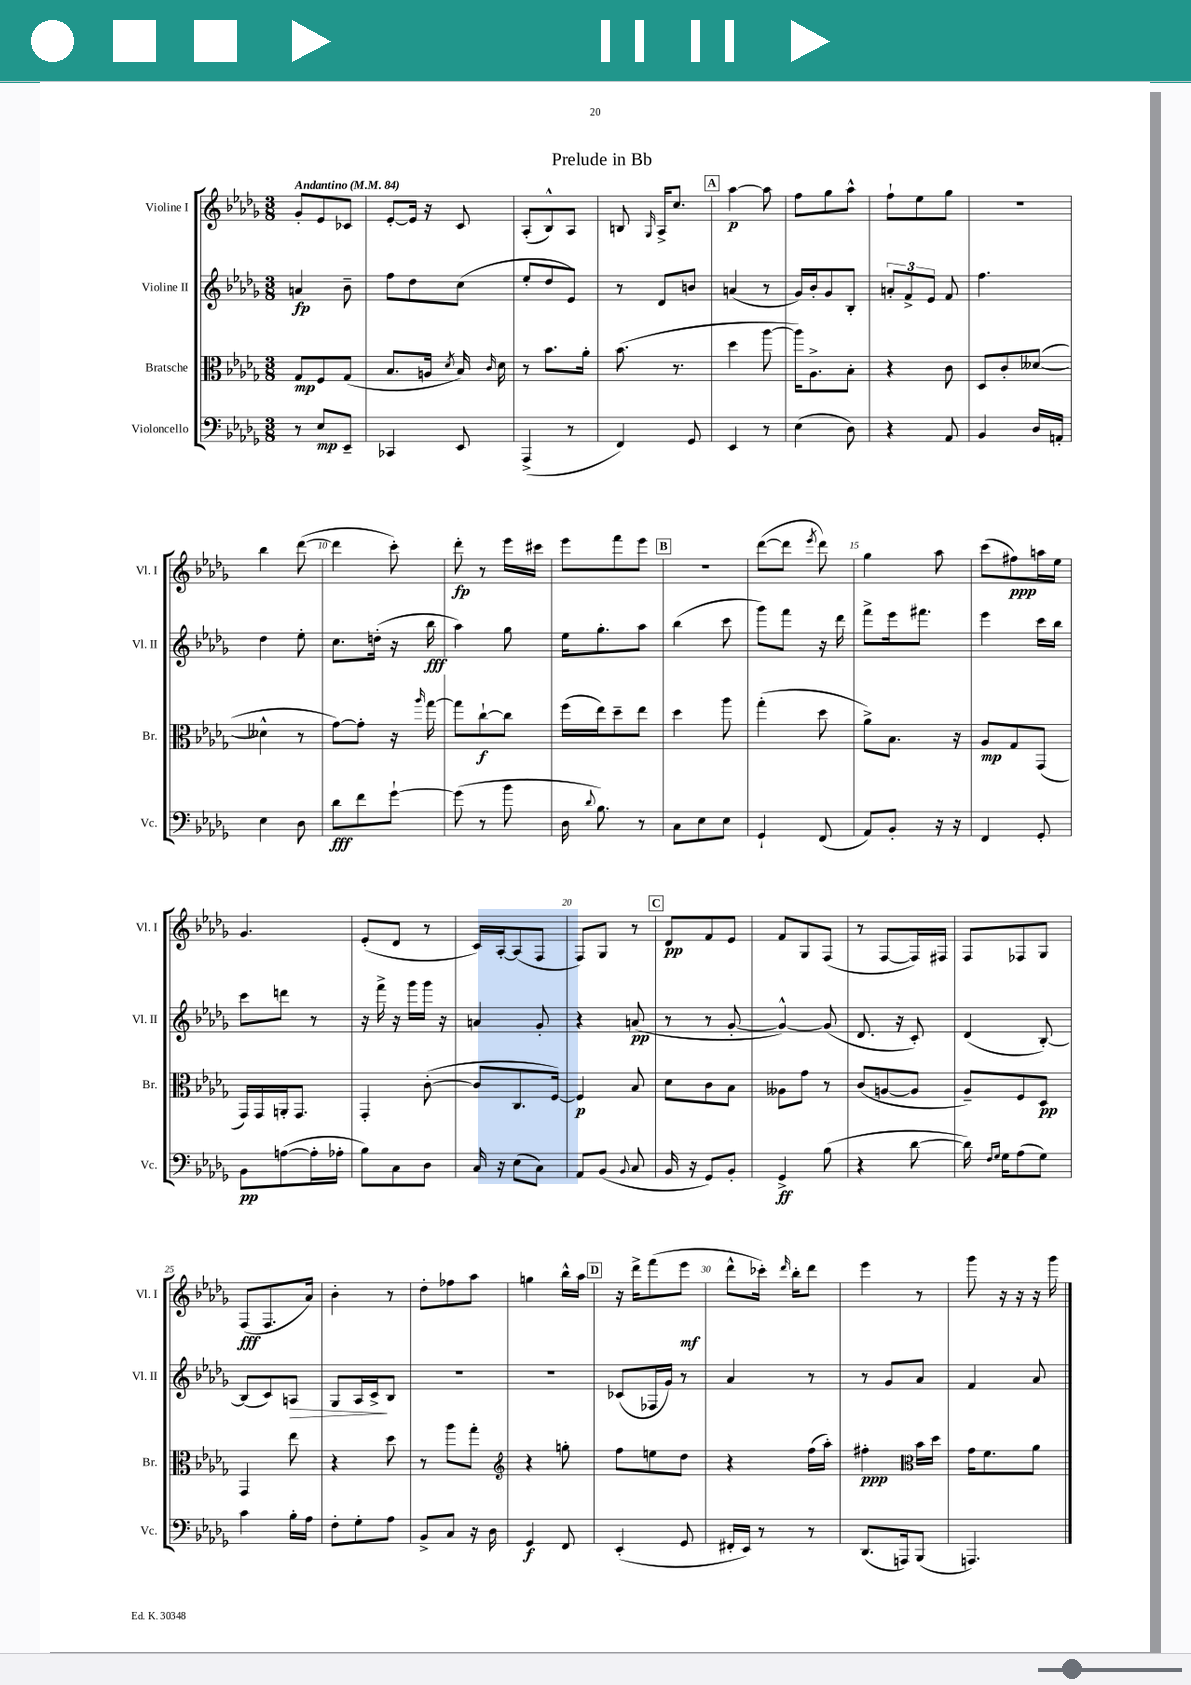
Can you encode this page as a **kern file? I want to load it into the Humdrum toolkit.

**kern	**kern	**kern	**kern
*staff4	*staff3	*staff2	*staff1
*clefF4	*clefC3	*clefG2	*clefG2
*k[b-e-a-d-g-]	*k[b-e-a-d-g-]	*k[b-e-a-d-g-]	*k[b-e-a-d-g-]
*M3/8	*M3/8	*M3/8	*M3/8
*MM84	*MM84	*MM84	*MM84
8r	8G-/L	4a/	8g-'/L
8E-/L	8F/	.	8e-/
8EE-~/J	(8G-/J	8b-~\	8c-/J
=	=	=	=
4CC-/	8.B-/L	8ff\L	[8e-'/L
.	.	8dd-\	16e-/]Jk
.	16A/Jk	.	16r
.	8qd-/	.	.
8EE-/	16B-/)	(8cc\J	8c/
.	16qqc/	.	.
.	16d-\	.	.
=	=	=	=
(4AAA-^/	8r	8ee-'/L	(8A-'/L
.	8.b-\L	8dd-/	8B-^^/)
8r	.	8e-/J)	8A-/J
.	16a-'\Jk	.	.
=	=	=	=
4FF/)	(8.b-\	8r	8B/
.	.	.	16qqG-/
.	.	8d-/L	16A-^/LK
.	8.r	.	8.cc/J
8GG-/	.	8b/J	.
=	=	=	=
4EE-/	4dd-\	(4a/	[4aa-\
8r	[8aa-\	8r	8aa-\]
=	=	=	=
(4E-\	16aa-\]LK)	16g-/LL)	8ff\L
.	8.A-^\	16b-'/J	.
.	.	8g-/	8gg-\
8D-\)	8B-'\J	8B-'/J	8aa-^^\J
=	=	=	=
4r	4r	12a'/L	8ff`\L
.	.	12f^/	.
.	.	.	8ee-\
.	.	12e-/J	.
8AA-/	8c\	8f/	8gg-\J
=	=	=	=
4BB-/	8D-/L	4.ff\	4.r
.	8c'/	.	.
16D-/LL	([8d--/J	.	.
16AA'/JJ	.	.	.
=	=	=	=
4E-\	4d--^^\]	4dd-\	4bb-\
8D-\	8r	8ee-'\	([8ddd-\
=	=	=	=
8d-\L	[8g-\L)	8.cc\L	4ddd-\]
8f\	8g-'\]J	.	.
.	.	(16dd'\Jk	.
[8g-`\J	16r	16r	8ccc'\)
.	16qqaa-/	.	.
.	[16gg-\	16bb-\	.
=	=	=	=
(8g-\]	8gg-\]L	4aa-\)	8ddd-'\
8r	[8cc`\	.	8r
8b-\	8cc\]J	8gg-\	16eee-\LL
.	.	.	16ccc#\JJ
=	=	=	=
16D-\	(16ff\LL	16ee-\LK	8eee-\L
8qqd-/	.	.	.
8.B-\)	16ee-\J)	8.gg-'\	.
.	8dd-~\	.	8fff\
8r	8ee-\J	8aa-\J	8eee-\J
=	=	=	=
8C\L	4dd-\	(4bb-\	4.r
8E-\	.	.	.
8E-\J	8aa-\	8ccc\	.
=	=	=	=
4GG-`/	(4gg-'\	8ggg-\L)	([8ddd-\L
.	.	8fff\J	8ddd-\]J
.	.	.	8qeee-/
(8FF/	8dd-\	16r	8ddd-\)
.	.	16ddd-\	.
=	=	=	=
8AA-/L)	8a-^\L)	8fff^\L	4gg-\
8BB-'/J	8.B-\J	16eee-\k	.
.	.	8.fff#\J	.
16r	.	.	8aa-\
16r	16r	.	.
=	=	=	=
4FF/	8A-/L	4eee-\	(8ccc\L
.	8G-/	.	8ff#\)
8GG-'/	(8GG-/J	16ccc\LL	16aa\L
.	.	16bb-\JJ	16ee-\JJ
=	=	=	=
8BB-\L	16GG-/LL)	8ccc\L	4.g-/
.	16GG-/	.	.
([8A\	16AA'/J	8ddd\J	.
.	8.GG-/J	.	.
16A'\]L	.	8r	.
16A-'\JJ	.	.	.
=	=	=	=
8B-\L)	4GG-'/	16r	(8e-'/L
.	.	16fff^\	.
8C\	.	16r	8d-/J
.	.	16ggg-\LL	.
8D-\J	([8c'\	16ggg-\JJ	8r
.	.	16r	.
=	=	=	=
16C/	8c/]L	4a/	16c/LL)
16r	.	.	[16A-'/J
(8E-\L	8.C/	.	(8A-/]
8C\J)	.	8g-'/	8F/J
.	[16F/Jk)	.	.
=	=	=	=
8AA-/L	4F/]	4r	8F/L)
(8BB-/J	.	.	8G-/J
8qqBB-/	.	.	.
8C/	8B-/	(8a/	8r
=	=	=	=
16BB-/	8d-\L	8r	8d-/L
16r	.	.	.
8GG-/L)	8c\	8r	8f/
8BB-'/J	8B-\J	[8g-'/	8e-/J
=	=	=	=
4GG-^/	8A--\L	4g-^^/_)	8f/L
.	8g-\J	.	8G-/
(8B-\	8r	(8g-/]	(8F/J
=	=	=	=
4r	(8c/L	8.d-/	8r
.	[8A/	.	[8F/L
.	.	16r	.
[8d-\	8A/]J	8c'/)	16F/]L)
.	.	.	16F#/JJ
=	=	=	=
16d-\])	8A-~/L)	(4d-/	8F/L
16qqF/LL	.	.	.
16qqG-/JJ	.	.	.
16G-\LK	.	.	.
(8A-\	8F/	.	8F-/
8G-\J)	8D-/J	[8B-'/)	8G-/J
=	=	=	=
4c\	4GG-/	(8B-/]L	(8F/L
.	.	8c/)	8.F/
16B-'\LL	8ee-\	8A/J	.
16A-\JJ	.	.	16a-/Jk)
=	=	=	=
8F'\L	4r	8G-/L	4b-'\
8G-'\	.	16A-/L	.
.	.	16c^/J	.
8A-\J	8dd-\	8B-/J	8r
=	=	=	=
8BB-^/L	8r	4.r	8dd-'\L
8C/J	8aa-\L	.	8ff-\
16r	8gg-'\J	.	8aa-\J
16D-\	.	.	.
=	=	=	=
*	*clefG2	*	*
4GG-/	4r	4.r	4gg\
8FF/	8gg'\	.	16bb-^^\LL
.	.	.	16aa-\JJ
=	=	=	=
(4EE-'/	8ff\L	(8c-/L	16r
.	.	.	16ddd-^\LK
.	8ee\	16F-/L	(8fff\
.	.	16g-/JJ)	.
8GG-/	8dd-\J	8r	8eee-\J
=	=	=	=
16FF#'/LL	4r	4a-/	8ddd-^^\L
16EE-/JJ)	.	.	.
8r	.	.	16ccc-'\Jk)
.	.	.	16qqddd-/
.	.	.	16bb-'\LK
8r	(16ff\LL	8r	8ddd-\J
.	16aa-'\JJ)	.	.
=	=	=	=
(8.DD-/L	4ff#'\	8r	4eee-\
.	.	8g-/L	.
16AAA/k)	.	.	.
*	*clefC3	*	*
(8BBB-/J	16b-\LL	8a-/J	8r
.	16dd-\JJ	.	.
=	=	=	=
4.AAA/)	16g-\LK	4f/	8ggg-\
.	8.f\	.	.
.	.	.	16r
.	.	.	16r
.	8a-\J	8a-/	16r
.	.	.	16ggg-\
==	==	==	==
*-	*-	*-	*-
